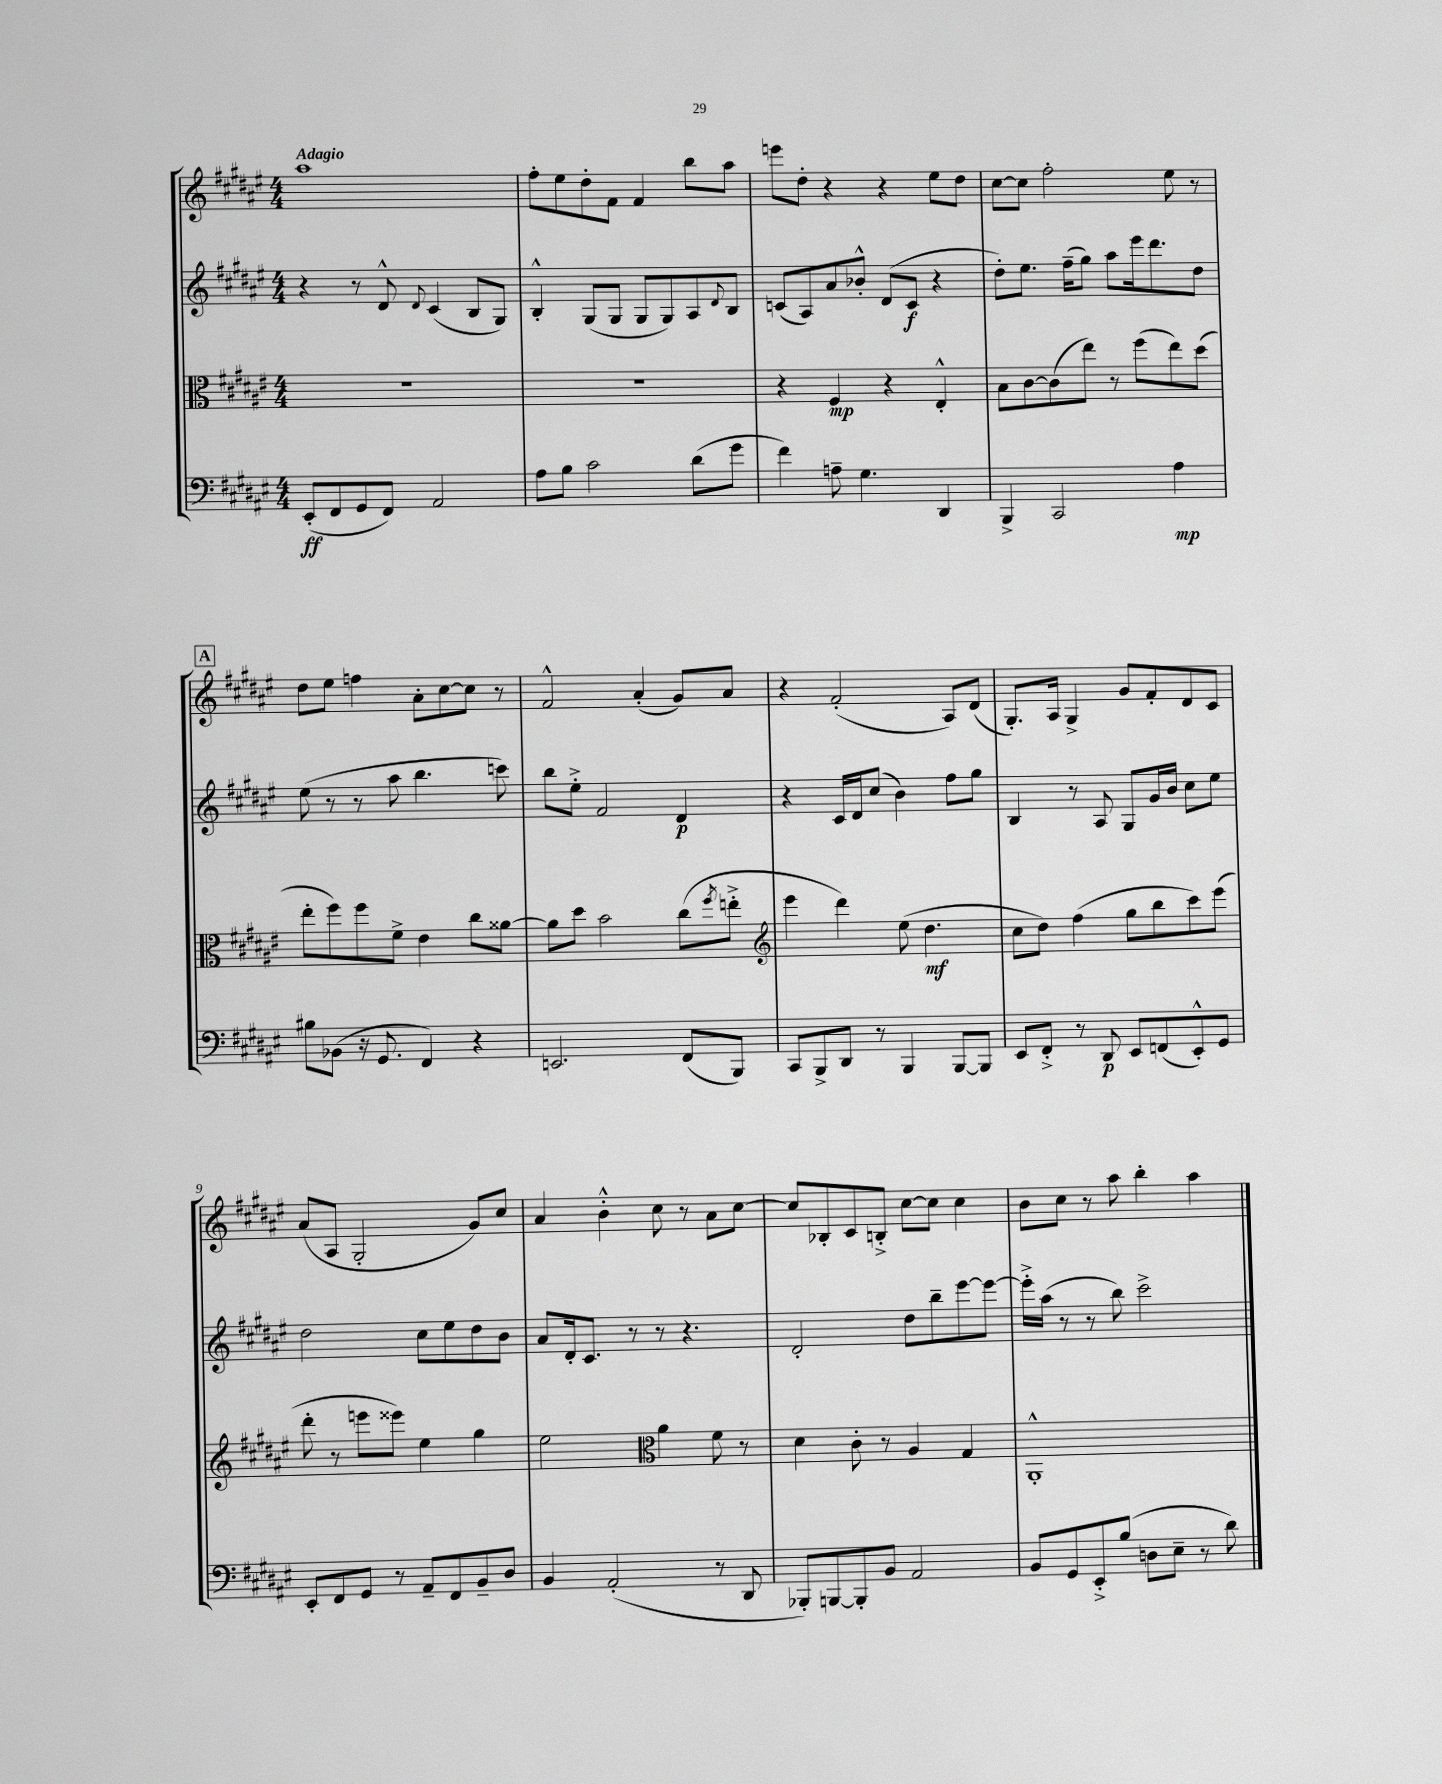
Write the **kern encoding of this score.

**kern	**dynam	**kern	**dynam	**kern	**dynam	**kern
*part4	*part4	*part3	*part3	*part2	*part2	*part1
*staff4	*staff4	*staff3	*staff3	*staff2	*staff2	*staff1
*clefF4	*	*clefC3	*	*clefG2	*	*clefG2
*k[f#c#g#d#a#e#]	*	*k[f#c#g#d#a#e#]	*	*k[f#c#g#d#a#e#]	*	*k[f#c#g#d#a#e#]
*M4/4	*	*M4/4	*	*M4/4	*	*M4/4
=1	=1	=1	=1	=1	=1	=1
!	!	!	!	!	!	!LO:TX:a:B:t=Adagio
(8EE#'/L	ff	1r	.	4r	.	1aa#
8FF#/	.	.	.	.	.	.
8GG#/	.	.	.	8r	.	.
8FF#/J)	.	.	.	8d#^^/	.	.
.	.	.	.	8qqd#/	.	.
2AA#/	.	.	.	(4c#/	.	.
.	.	.	.	8B/L	.	.
.	.	.	.	8G#/J)	.	.
=2	=2	=2	=2	=2	=2	=2
8A#\L	.	1r	.	4B'^^/	.	8ff#'\L
8B\J	.	.	.	.	.	8ee#\
2c#\	.	.	.	(8G#/L	.	8dd#'\
.	.	.	.	8G#/J	.	8f#\J
.	.	.	.	8G#/L	.	4f#/
.	.	.	.	8G#/)	.	.
(8d#\L	.	.	.	8A#/	.	8bb\L
.	.	.	.	8qqd#/	.	.
8g#\J	.	.	.	8B/J	.	8aa#\J
=3	=3	=3	=3	=3	=3	=3
4f#\)	.	4r	.	(8cn/L	.	8eeen\L
.	.	.	.	8A#/)	.	8dd#'\J
8An~\	.	4F#/	mp	8a#/	.	4r
4.G#\	.	.	.	8b-X'^^/J	.	.
.	.	4r	.	(8d#/L	.	4r
.	.	.	.	8c/J	f	.
4DD#/	.	4E#'^^/	.	4r	.	8ee#\L
.	.	.	.	.	.	8dd#\J
=4	=4	=4	=4	=4	=4	=4
4BBB^/	.	8B\L	.	8dd#'\L)	.	[8cc#\L
.	.	[8c#\	.	8.ee#\J	.	8cc#\J]
2CC#/	.	(8c#\]	.	.	.	2ff#'\
.	.	.	.	(16ff#~\KL	.	.
.	.	8ee#\J)	.	8gg#\J)	.	.
.	.	8r	.	8aa#\L	.	.
.	.	(8ff#\L	.	16eee#\k	.	.
.	.	.	.	8.ddd#\	.	.
4A#\	mp	8ee#\)	.	.	.	8ee#\
.	.	(8dd#\J	.	8dd#\J	.	8r
!!LO:LB:g=z
!!LO:REH:place=s1:t=A
=5	=5	=5	=5	=5	=5	=5
8B#X\L	.	8ee#'\L	.	(8ee#\	.	8dd#\L
(8BB-X\J	.	8ff#\)	.	8r	.	8ee#\J
16r	.	8ff#\	.	8r	.	4ffn\
8.GG#/	.	.	.	.	.	.
.	.	8f#^\J	.	8aa#\	.	.
4FF#/)	.	4e#\	.	4.bb\	.	8a#'\L
.	.	.	.	.	.	[8cc#\
4r	.	8cc#\L	.	.	.	8cc#\J]
.	.	[8a##X\J	.	8cccn\)	.	8r
=6	=6	=6	=6	=6	=6	=6
2.EEn/	.	8a##\L]	.	8bb\L	.	2f#^^/
.	.	8dd#\J	.	8ee#'^\J	.	.
.	.	2b\	.	2f#/	.	.
.	.	.	.	.	.	(4a#'/
(8FF#/L	.	(8cc#\L	.	4d#/	p	8g#/L)
.	.	8qff#/	.	.	.	.
8BBB/J)	.	8een'^\J	.	.	.	8a#/J
=7	=7	=7	=7	=7	=7	=7
*	*	*clefG2	*	*	*	*
8CC#/L	.	4eee#\	.	4r	.	4r
8BBB^/	.	.	.	.	.	.
8DD#/J	.	4ddd#\)	.	16c#/LL	.	(2f#'/
.	.	.	.	16d#/J	.	.
8r	.	.	.	(8cc#/J	.	.
4BBB/	.	(8ee#\	.	4b\)	.	.
.	.	4.dd#\	mf	.	.	.
[8BBB/L	.	.	.	8ff#\L	.	8A#/L)
8BBB/J]	.	.	.	8gg#\J	.	(8d#/J
=8	=8	=8	=8	=8	=8	=8
8EE#/L	.	8cc#\L	.	4B/	.	8.G#'/L)
8FF#'^/J	.	8dd#\J)	.	.	.	.
.	.	.	.	.	.	16A#/Jk
8r	.	(4ff#\	.	8r	.	4G#^/
8DD#/	p	.	.	8A#/	.	.
8EE#/L	.	8gg#\L	.	8G#/L	.	8g#/L
(8FFn/	.	8bb\	.	16g#/L	.	8f#'/
.	.	.	.	16b/JJ	.	.
8EE#'^^/)	.	8ccc#\)	.	8cc#\L	.	8d#/
8GG#/J	.	(8eee#\J	.	8ee#\J	.	8c#/J
!!LO:LB:g=z
=9	=9	=9	=9	=9	=9	=9
8EE#'/L	.	8ddd#'\	.	2dd#\	.	(8a#/L
8FF#/	.	8r	.	.	.	8A#/J
8GG#/J	.	8eeen\L	.	.	.	2G#'/
8r	.	8eee##X\J)	.	.	.	.
8AA#~/L	.	4ee#\	.	8cc#\L	.	.
8FF#/	.	.	.	8ee#\	.	.
8BB~/	.	4gg#\	.	8dd#\	.	8g#/L)
8D#/J	.	.	.	8b\J	.	8cc#/J
=10	=10	=10	=10	=10	=10	=10
4BB/	.	2ee#\	.	8a#/L	.	4a#/
.	.	.	.	16d#'/k	.	.
.	.	.	.	8.c#/J	.	.
(2AA#'/	.	.	.	.	.	4b'^^\
.	.	.	.	8r	.	.
*	*	*clefC3	*	*	*	*
.	.	4a#\	.	8r	.	8cc#\
.	.	.	.	4.r	.	8r
8r	.	8f#\	.	.	.	8a#\L
8DD#/	.	8r	.	.	.	[8cc#\J
=11	=11	=11	=11	=11	=11	=11
8BBB-X'/L)	.	4d#\	.	2d#'/	.	8cc#/L]
[8BBBn/	.	.	.	.	.	8B-X'/
8BBB'/]	.	8c#'\	.	.	.	8c#/
8BB/J	.	8r	.	.	.	8Bn'^/J
2AA#/	.	4A#/	.	8dd#\L	.	[8cc#\L
.	.	.	.	8bb~\	.	8cc#\J]
.	.	4G#/	.	[8eee#\	.	4cc#\
.	.	.	.	8eee#\J_	.	.
=12	=12	=12	=12	=12	=12	=12
8BB/L	.	1AA#'^^	.	16eee#'^\LL]	.	8b\L
.	.	.	.	(16aa#\JJ	.	.
8GG#/	.	.	.	8r	.	8cc#\J
8EE#'^/	.	.	.	8r	.	8r
(8B/J	.	.	.	8bb\)	.	8aa#\
8Dn\L	.	.	.	2ccc#^\	.	4bb'\
8E#~\J	.	.	.	.	.	.
8r	.	.	.	.	.	4aa#\
8d#\)	.	.	.	.	.	.
==	==	==	==	==	==	==
*-	*-	*-	*-	*-	*-	*-
